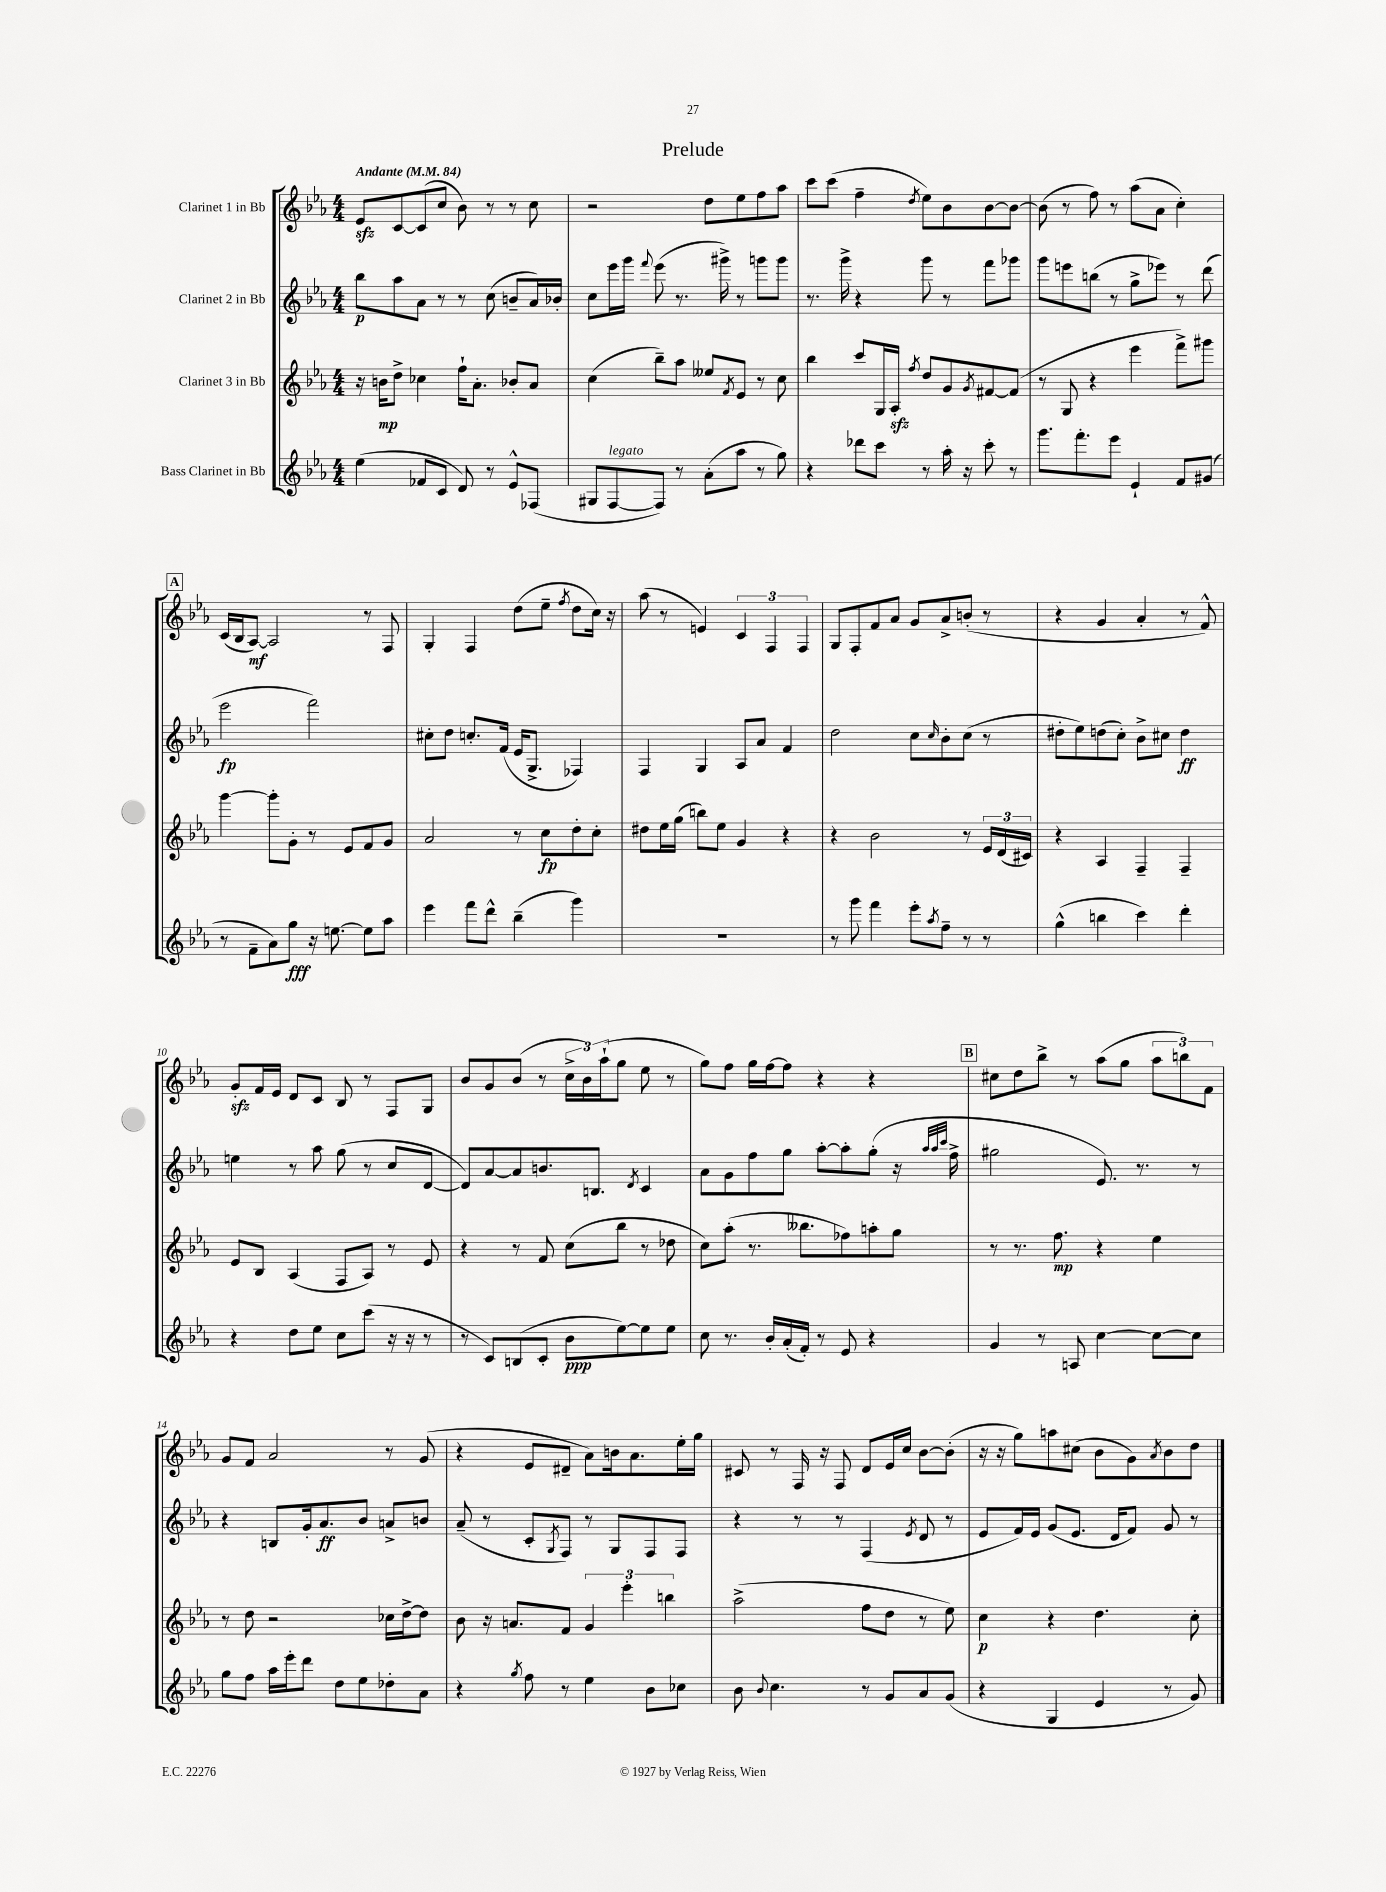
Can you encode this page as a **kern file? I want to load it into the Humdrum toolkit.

**kern	**kern	**kern	**kern
*staff4	*staff3	*staff2	*staff1
*clefG2	*clefG2	*clefG2	*clefG2
*k[b-e-a-]	*k[b-e-a-]	*k[b-e-a-]	*k[b-e-a-]
*M4/4	*M4/4	*M4/4	*M4/4
*MM84	*MM84	*MM84	*MM84
(4ee-\	16r	8bb-\L	8e-/L
.	16b\LK	.	.
.	8dd^\J	8aa-\	[8c/
8f-/L	4cc-\	8a-\J	(8c/]
8c/J	.	8r	8cc/J
8d/)	16ff`\LK	8r	8b-\)
.	8.a-'\J	.	.
8r	.	(8cc\	8r
8e-^^/L	8b-'/L	8b~/L	8r
(8F-/J	8a-/J	16a-/L)	8cc\
.	.	16b-'/JJ	.
=	=	=	=
8G#/L	(4cc\	8cc\L	2r
[8F/	.	16eee-\L	.
.	.	16ggg\JJ	.
.	.	8qqfff/	.
8F/]J)	8bb-~\L)	(8eee-\	.
8r	8aa-\J	8.r	.
(8a-'\L	8ee--/L	.	8dd\L
.	.	16ggg#^\)	.
.	8qf/	.	.
8aa-\J	8e-/J	8r	8ee-\
8r	8r	8ggg\L	8ff\
8gg\)	8cc\	8ggg\J	8aa-\J
=	=	=	=
4r	4bb-\	8.r	8ccc\L
.	.	.	(8ccc\J
.	.	16ggg^\	.
8ddd-\L	8ccc/L	4r	4ff~\
8ccc\J	16G/L	.	.
.	16A-'/JJ	.	.
.	8qff/	.	8qdd/
8r	8dd/L	8ggg\	8ee-\L)
16aa-'\	8g/	8r	8b-\
16r	.	.	.
.	8qg/	.	.
8ccc'\	[8f#/	8fff\L	[8b-\
8r	(8f#/]J	8ggg-\J	8b-\_J
=	=	=	=
8.ggg\L	8r	8ggg\L	(8b-\]
.	8G/	8eee\	8r
8.fff'\	.	.	.
.	4r	(8bb\J	8ff\)
8eee-\J	.	8r	8r
4e-`/	4eee-\	8gg^\L	(8aa-\L
.	.	8eee-\J)	8a-\J
8f/L	8fff^\L)	8r	4cc'\)
(8g#/J	8ggg#\J	(8ddd\	.
=	=	=	=
8r	[4ggg\	2eee-\	(16c/LL
.	.	.	16B-/J
8f~\L	.	.	[8A-/J)
8a-\)	8ggg'\]L	.	2A-/]
8gg\J	8g'\J	.	.
16r	8r	2fff\)	.
[8.ee\	.	.	.
.	8e-/L	.	.
8ee\]L	8f/	.	8r
8aa-\J	8g/J	.	8F/
=	=	=	=
4eee-\	2a-/	8cc#'\L	4G'/
.	.	8dd\J	.
8fff\L	.	8.cc'/L	4F/
8ddd^^\J	.	.	.
.	.	(16f/Jk	.
(4bb-~\	8r	16e-/LK	(8dd\L
.	.	8.G^/J	.
.	8cc\L	.	8ee-~\J
.	.	.	8qff/
4ggg\)	8dd'\	4F-/)	8dd\L
.	8cc'\J	.	16cc\Jk)
.	.	.	16r
=	=	=	=
1r	8dd#\L	4F/	(8aa-\
.	16ee-\L	.	8r
.	(16gg\JJ	.	.
.	8bb\L)	4G/	4e/)
.	8ee-\J	.	.
.	4g/	8A-/L	6c/
.	.	8a-/J	.
.	.	.	6F/
.	4r	4f/	.
.	.	.	6F/
=	=	=	=
8r	4r	2dd\	8G/L
8ggg\	.	.	8F'/
4fff\	2b-\	.	8f/
.	.	.	8a-/J
8eee-'\L	.	8cc\L	8g/L
8qaa-/	.	16qqcc/	.
8ff~\J	.	8b-'\	8a-^/
8r	8r	(8cc\J	(8b'/J
8r	24e-/LL	8r	8r
.	(24d/	.	.
.	24c#/JJ)	.	.
=	=	=	=
(4gg^^\	4r	8dd#'\L	4r
.	.	8ee-\)	.
4bb\	4A-/	(8dd\	4g/
.	.	8cc'\J)	.
4ccc\)	4F~/	8b-^\L	4a-'/
.	.	8cc#\J	.
4ddd'\	4F~/	4dd\	8r
.	.	.	8f^^/)
=	=	=	=
4r	8e-/L	4ee\	8g'/L
.	8B-/J	.	16f/L
.	.	.	16e-/JJ
8dd\L	(4A-/	8r	8d/L
8ee-\J	.	8aa-\	8c/J
8cc\L	8F/L	(8gg\	8B-/
(8ccc\J	8A-/J)	8r	8r
16r	8r	8cc/L	8F/L
16r	.	.	.
8r	8e-/	[8d/J	8G/J
=	=	=	=
8r	4r	8d/]L)	8b-/L
8c/L)	.	[8a-/	8g/
(8B/	8r	8a-/]	(8b-/J
8c'/J	8f/	8.b/	8r
8b-\L	(8cc\L	.	24cc^\LL
.	.	.	24b-\)
.	.	8.B/J	.
.	.	.	(24aa-`\J
[8ee-\)	8bb-\J	.	8gg\J
.	.	8qd/	.
8ee-\]	8r	4c/	8ee-\
8ee-\J	8dd-\	.	8r
=	=	=	=
8cc\	8cc\L)	8a-\L	8gg\L)
8.r	(8aa-'\J	8g\	8ff\J
.	8.r	8ff\	16gg\LL
16b-'/LL	.	.	[16ff\J
(16a-'/	.	8gg\J	8ff\]J
16f'/JJ)	8.bb--\L	.	.
8r	.	[8aa-'\L	4r
8e-/	8ff-\)	8aa-'\]	.
4r	8aa'\	(8gg'\J	4r
.	8gg\J	16r	.
.	.	32qqaa-/LLL	.
.	.	32qqaa-/	.
.	.	32qqccc/JJJ	.
.	.	16ff^\	.
=	=	=	=
4g/	8r	2gg#\	8cc#\L
.	8.r	.	8dd\
8r	.	.	8bb-^\J
.	8.ff\	.	.
8A/	.	.	8r
[4cc\	4r	8.e-/)	(8aa-\L
.	.	.	8gg\J
.	.	8.r	.
8cc\_L	4ee-\	.	12aa-\L
.	.	.	12bb\)
8cc\]J	.	8r	.
.	.	.	12f\J
=	=	=	=
8gg\L	8r	4r	8g/L
8ff\J	8dd\	.	8f/J
16aa-\LL	2r	8B/L	2a-/
16eee-'\J	.	.	.
8ddd\J	.	16g'/k	.
.	.	8.a-/	.
8dd\L	.	.	.
8ee-\	.	8b-/J	.
8dd-'\	16cc-\LL	8a^/L	8r
.	[16dd^\J	.	.
8a-\J	8dd\]J	8b/J	(8g/
=	=	=	=
4r	8b-\	(8a-~/	4r
.	16r	8r	.
.	8.a/L	.	.
8qgg/	.	.	.
8ff\	.	8c'/L	8e-/L
.	.	8qG/	.
8r	8f/J	8F/J)	8d#~/J
4ee-\	6g/	8r	8a-\L)
.	.	8G/L	16b\k
.	6eee-'\	.	.
.	.	.	8.a-\
8b-\L	.	8F/	.
.	6bb\	.	.
8cc-\J	.	8F/J	16ee-'\L
.	.	.	16gg\JJ
=	=	=	=
8b-\	(2aa-^\	4r	8c#/
8qqb-/	.	.	.
4.cc\	.	.	8r
.	.	8r	16F/
.	.	.	16r
.	.	8r	8F/
8r	8ff\L	(4F/	8d/L
8g/L	8dd\J	.	16e-/L
.	.	.	16cc/JJ
.	.	8qe-/	.
8a-/	8r	8d/	[8b-\L
(8g/J	8ee-\)	8r	(8b-'\]J
=	=	=	=
4r	4cc\	8e-/L	16r
.	.	.	16r
.	.	16f/L)	8gg\L)
.	.	16e-/JJ	.
4G/	4r	(8g/L	8aa\
.	.	8.e-/J	(8cc#\J
4e-/	4.dd\	.	8b-\L
.	.	16d/LK	.
.	.	8f/J)	8g\)
.	.	.	8qa-/
8r	.	8g/	8b-\
8g/)	8cc'\	8r	8dd\J
==	==	==	==
*-	*-	*-	*-
